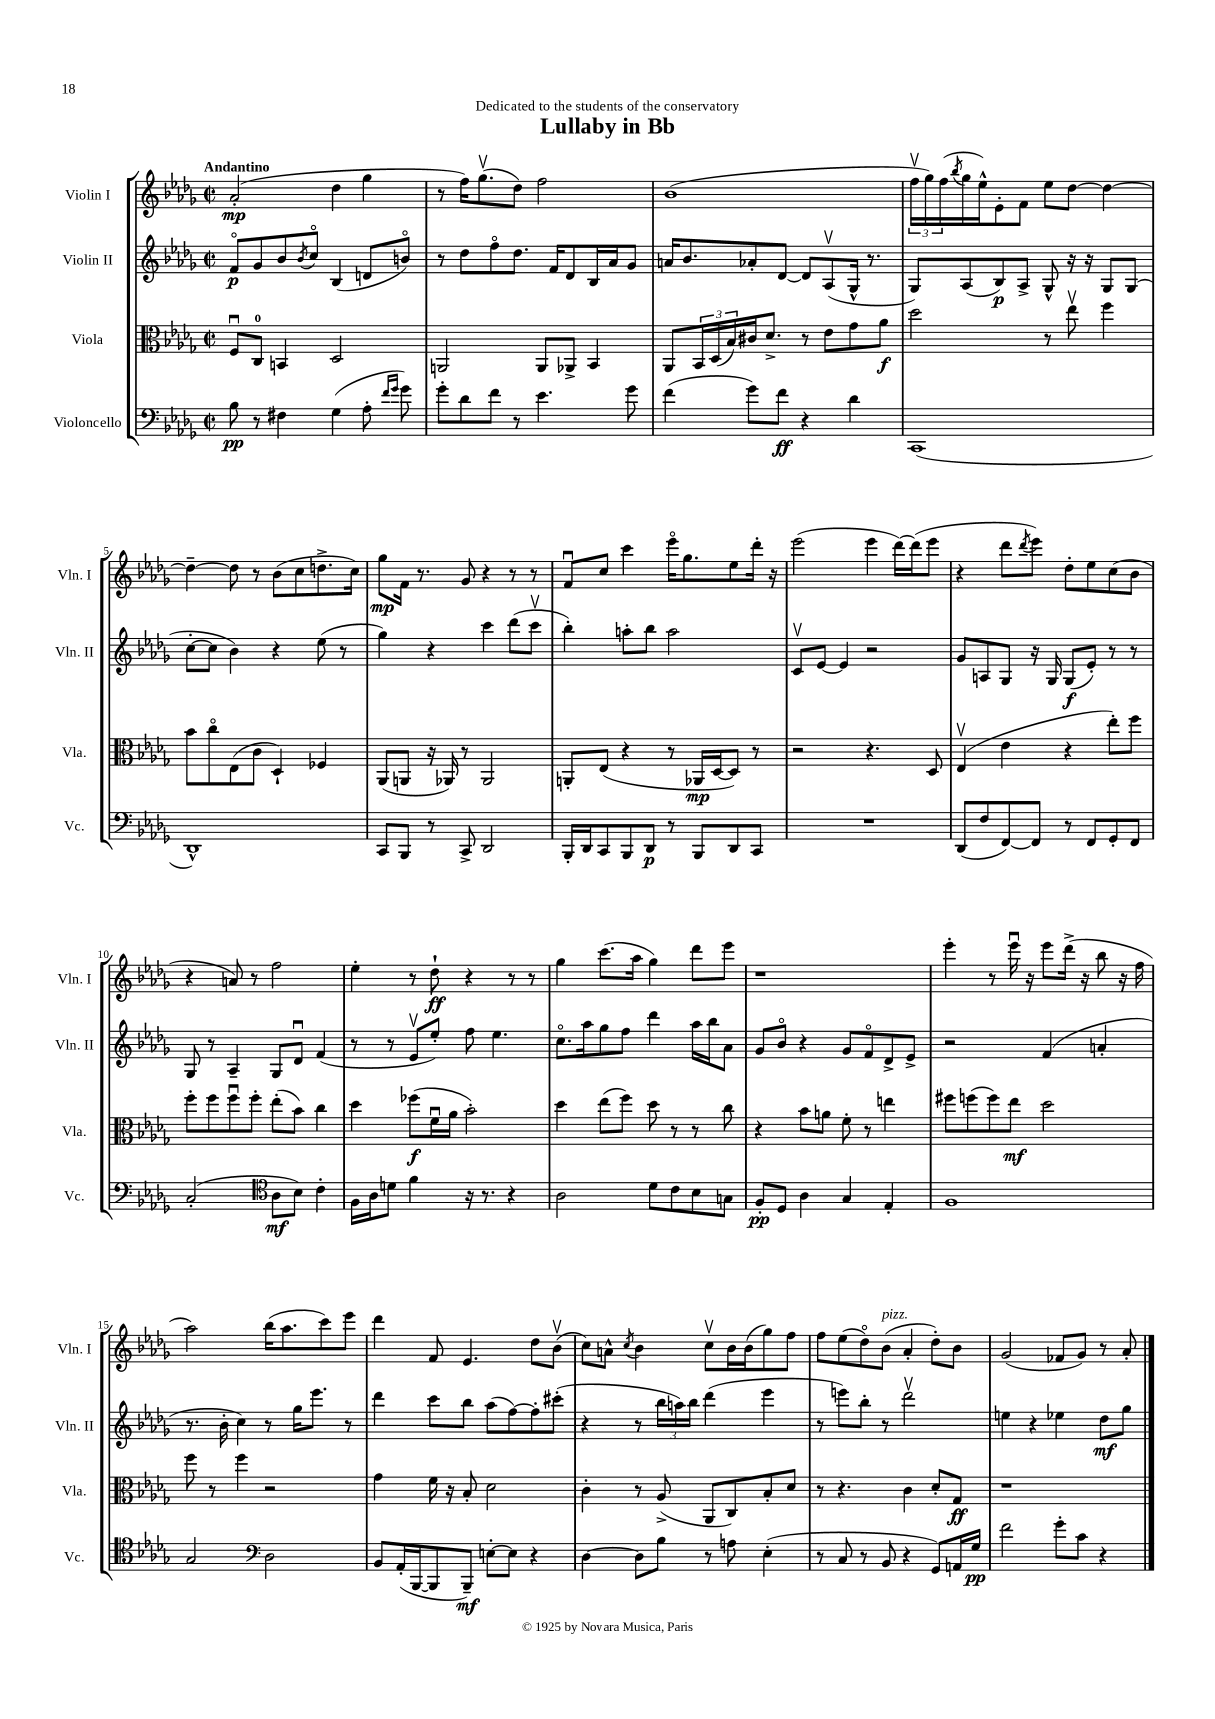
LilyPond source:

\header { title = "Lullaby in Bb" dedication = "Dedicated to the students of the conservatory" }
<<
\new StaffGroup <<
\new Staff = "s0" \with { instrumentName = "Violin I" shortInstrumentName = "Vln. I" } {
    \clef treble \key des \major \defaultTimeSignature \time 2/2 \tempo "Andantino"
    aes'2-.\mp( des''4 ges''4 |
    r8 f''16) ges''8.\upbow( des''8) f''2 |
    bes'1( |
    \tuplet 3/2 { f''16\upbow ges''16) f''16( } \acciaccatura { bes''8 } ges''16 ees''16-^) ees'8-. f'8 ees''8 des''8~ des''4~ |
    des''4~-- des''8 r8 bes'8( c''8 d''8.-> c''16) |
    ges''8\mp f'16 r8. ges'8 r4 r8 r8 |
    f'8\downbow c''8 c'''4 ees'''16\flageolet ges''8. ees''8 des'''16-. r16 |
    ees'''2( ees'''4 des'''16~) des'''16( ees'''8 |
    r4 des'''8 \acciaccatura { des'''8 } ees'''8) des''8-. ees''8 c''8( bes'8 |
    r4 a'8) r8 f''2 |
    ees''4-. r8 des''8-!\ff r4 r8 r8 |
    ges''4 c'''8.( aes''16 ges''4) des'''8 ees'''8 |
    r1 |
    ees'''4-. r8 ees'''16\downbow r16 ees'''8 des'''16->( r16 bes''8 r16 f''16 |
    aes''2) bes''16( aes''8. c'''8) ees'''8 |
    des'''4 f'8 ees'4. des''8 bes'8\upbow( |
    c''8) a'8-^ \acciaccatura { c''8 } bes'4 c''8\upbow bes'16 bes'16( ges''8) f''8 |
    f''8 ees''8( des''8\flageolet) bes'8^\markup { \italic "pizz." }( aes'4-. des''8-.) bes'8 |
    ges'2( fes'8 ges'8) r8 aes'8-. \bar "|." |
}
\new Staff = "s1" \with { instrumentName = "Violin II" shortInstrumentName = "Vln. II" } {
    \clef treble \key des \major \defaultTimeSignature \time 2/2
    f'8\flageolet\p ges'8 bes'8 \acciaccatura { bes'8 } c''8\flageolet bes4( d'8 b'8\flageolet) |
    r8 des''8 f''8\flageolet des''8. f'16 des'8 bes16 aes'16 ges'8 |
    a'16 bes'8. aes'8-. des'8~ des'8 aes8\upbow( ges16-^ r8. |
    ges8) aes8( bes8\p) aes8-> ges8-^ r16 r16 ges8 ges8( |
    c''8~-. c''8 bes'4) r4 ees''8( r8 |
    ges''4) r4 c'''4 des'''8( c'''8\upbow |
    bes''4-.) a''8-. bes''8 a''2 |
    c'8\upbow ees'8~ ees'4 r2 |
    ges'8 a8 ges8 r16 ges16 ges8\f( ees'8-.) r8 r8 |
    ges8 r8 aes4-- ges8 des'8\downbow f'4( |
    r8 r8 ees'8\upbow ees''8-.) f''8 ees''4. |
    c''8.\flageolet aes''16 ges''8 f''8 des'''4 aes''16 bes''16 aes'8 |
    ges'8 bes'8\flageolet r4 ges'8 f'8\flageolet des'8-> ees'8-> |
    r2 f'4( a'4-. |
    r8. bes'16-. c''4) r8 ges''16 ees'''8. r8 |
    des'''4 c'''8 bes''8 aes''8( f''8~) f''8-. cis'''8-.( |
    r4 r8 \tuplet 3/2 { bes''16 a''16) bes''16 } des'''4( ees'''4 |
    r8 e'''8) bes''8-. r8 des'''2\upbow |
    e''4 r4 ees''4 des''8\mf ges''8 \bar "|." |
}
\new Staff = "s2" \with { instrumentName = "Viola" shortInstrumentName = "Vla." } {
    \clef alto \key des \major \defaultTimeSignature \time 2/2
    f8\downbow c8-0 b,4 des2 |
    a,2 a,8 aes,8-> bes,4 |
    aes,8 \tuplet 3/2 { bes,16 des16( bes16) } cis'16 des'8.-> r8 ees'8 ges'8 aes'8\f |
    des''2 r8 ees''8\upbow f''4 |
    bes'8 c''8\flageolet ees8( c'8 des4-!) fes4 |
    aes,8( a,8 r16 aes,16) r8 aes,2 |
    a,8-. ees8( r4 r8 aes,16\mp des16~ des8) r8 |
    r2 r4. des8 |
    ees4\upbow( ees'4 r4 ees''8-.) f''8 |
    f''8-. f''8 f''8\downbow f''8-. ees''8-.( bes'8) c''4 |
    des''4 fes''8\f( f'16\downbow aes'16 bes'2-.) |
    des''4 ees''8( f''8) des''8 r8 r8 c''8 |
    r4 bes'8 a'8 f'8-. r8 e''4 |
    fis''8 f''8( f''8) ees''8\mf des''2 |
    f''8 r8 f''4 r2 |
    ges'4 f'16 r16 bes8-. des'2 |
    c'4-. r8 aes8->( aes,8 c8) bes8-. des'8 |
    r8 r4. c'4 des'8-. ges8\ff |
    r1 \bar "|." |
}
\new Staff = "s3" \with { instrumentName = "Violoncello" shortInstrumentName = "Vc." } {
    \clef bass \key des \major \defaultTimeSignature \time 2/2
    bes8\pp r8 fis4 ges4( aes8-. \grace { f'16 ges'16 } ges'8) |
    ges'8-. des'8 f'8 r8 ees'4. ges'8 |
    f'4( ges'8) f'8\ff r4 des'4 |
    c,1( |
    des,1-^) |
    c,8 bes,,8 r8 c,8-> des,2 |
    bes,,16-. des,16 c,8 bes,,8 des,8\p r8 bes,,8 des,8 c,8 |
    R1 |
    des,8( f8 f,8~) f,8 r8 f,8 ges,8-. f,8 |
    c2-.( \clef tenor aes8\mf bes8) c'4-. |
    f16 aes16 d'8 f'4 r16 r8. r4 |
    aes2 des'8 c'8 bes8 g8 |
    f8-.\pp des8 aes4 ges4 ees4-. |
    f1 |
    ges2 \clef bass des2 |
    bes,8 aes,16-.( bes,,16~ bes,,8 bes,,8--\mf) e8~-. e8 r4 |
    des4~ des8 bes8 r8 a8 ees4-.( |
    r8 c8 r8 bes,8 r4 ges,8) a,16 ges16\pp |
    f'2 ges'8-. c'8 r4 \bar "|." |
}
>>
>>
